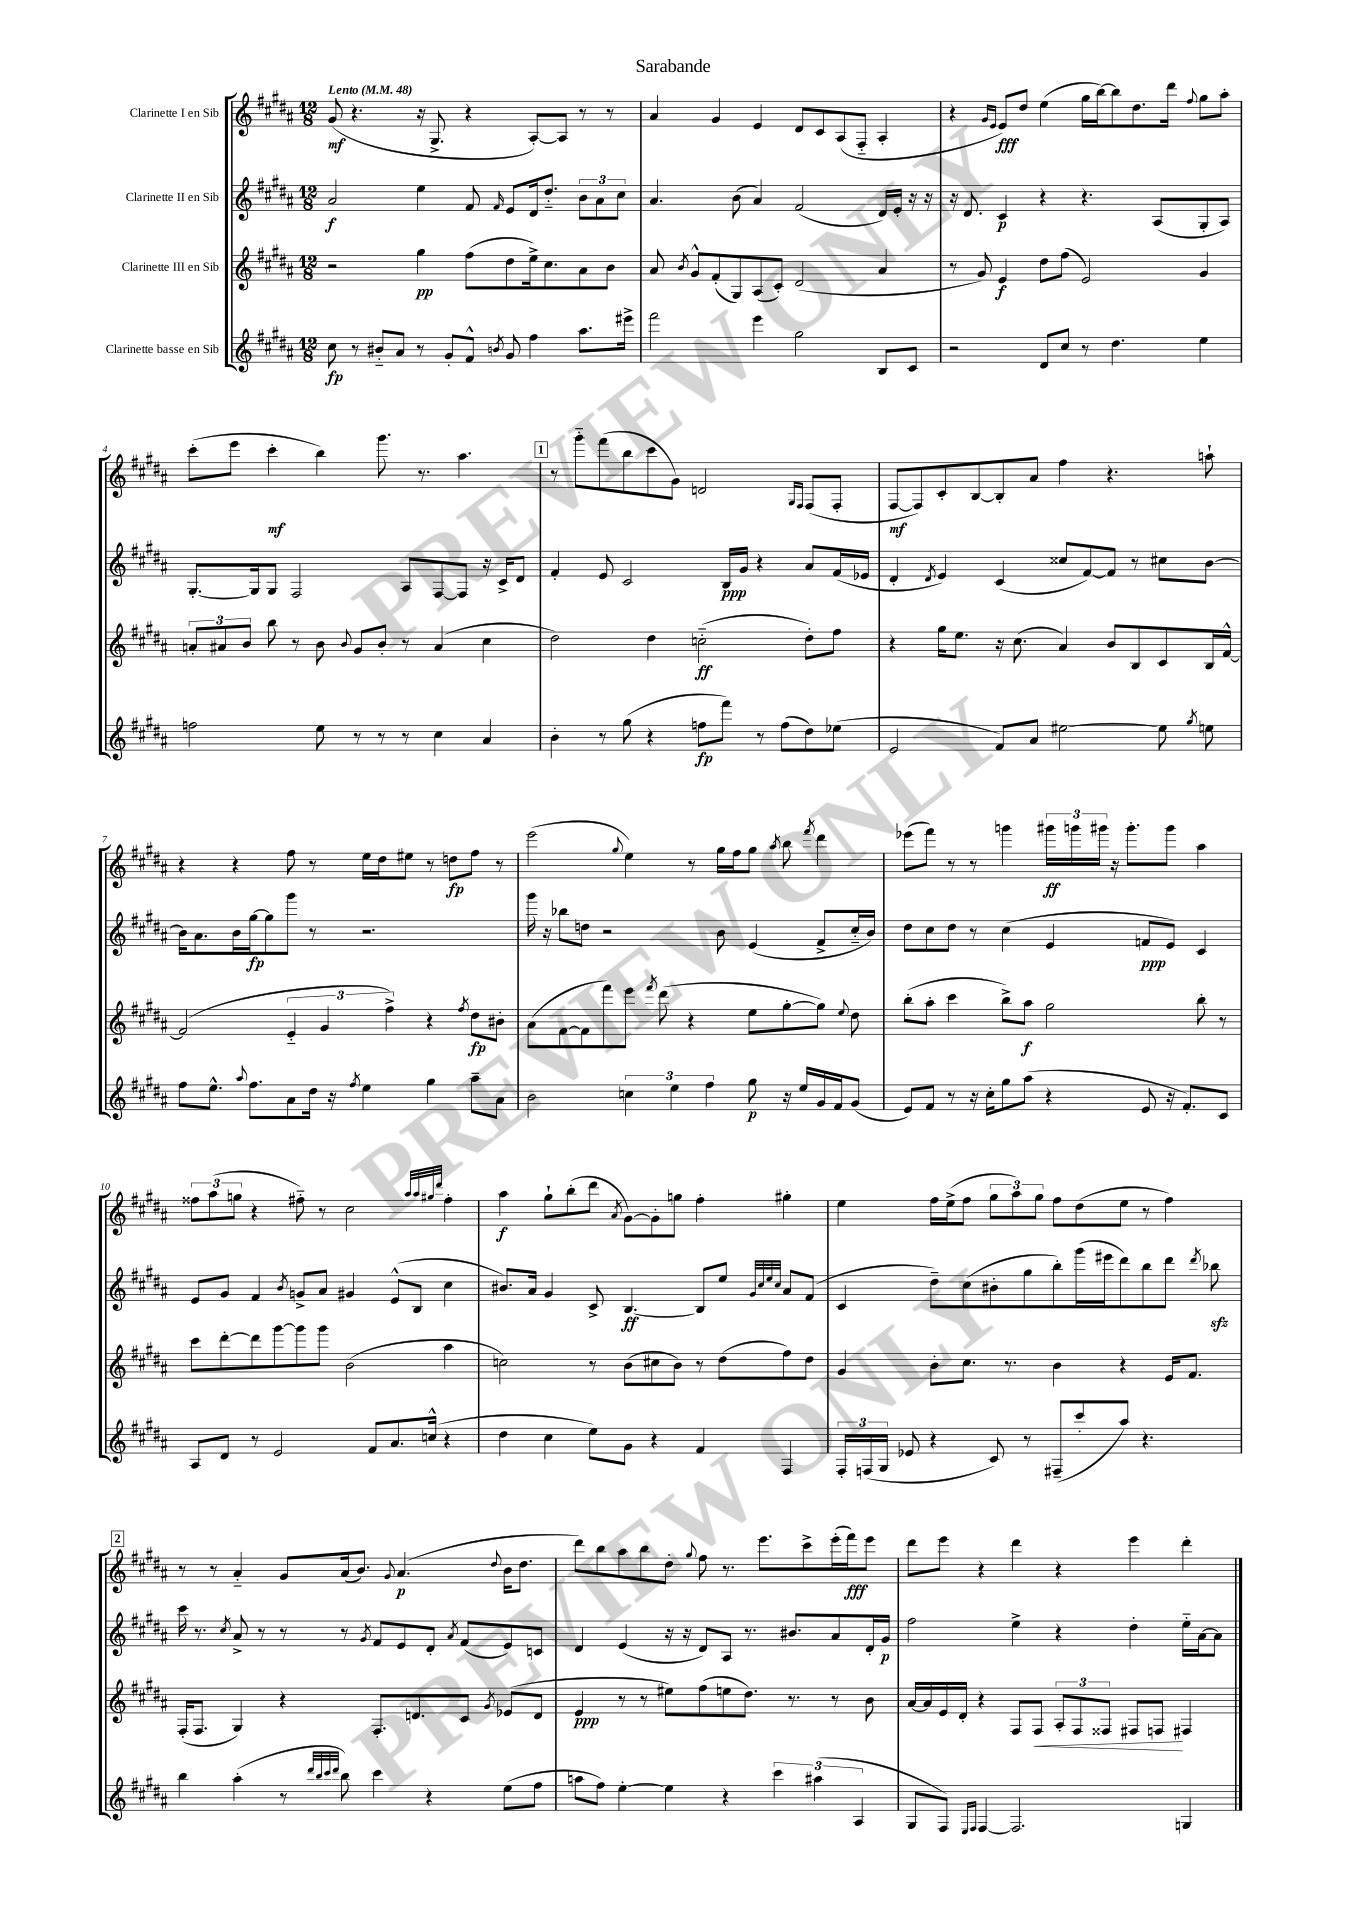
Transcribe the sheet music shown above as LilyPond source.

\header { title = "Sarabande" }
<<
\new StaffGroup <<
\new Staff = "s0" \with { instrumentName = "Clarinette I en Sib" } {
    \clef treble \key b \major \numericTimeSignature \time 12/8 \tempo "Lento" 4 = 48
    \autoBeamOff gis'8\mf( r4. r16 gis8.-> r4 ais8[~-.) ais8] r8 r8 |
    ais'4 gis'4 e'4 dis'8[ cis'8 ais8( fis8]-_ ais4-. |
    r4 \grace { gis'16[ e'16] } e'8[\fff) dis''8] e''4( gis''16[ b''16~) b''8 dis''8. dis'''16] \appoggiatura { fis''8 } gis''8[ ais''8]-. |
    cis'''8[-.( e'''8] cis'''4-.\mf b''4) gis'''8. r8. ais''4. |
    \mark \markup { \box "1" } r8 gis'''8[-_ fis'''8( b''8 cis'''8 gis'8]) d'2 \grace { gis16[ fis16] } fis8[( fis8]-. |
    fis8[~\mf fis8) cis'8-. b8~ b8-. ais'8] fis''4 r4. a''8-! |
    r4 r4 fis''8 r8 e''16[ dis''16 eis''8] r8 d''8[\fp fis''8] r8 |
    e'''2( \appoggiatura { gis''8 } e''4) r8 gis''16[ fis''16 gis''8] \acciaccatura { ais''8 } b''8 \acciaccatura { fis'''8 } dis'''4 |
    ees'''8[( fis'''8]) r8 r8 g'''4 \tuplet 3/2 { gis'''16[\ff g'''16 gis'''16] } r16 gis'''8.[-. gis'''8] ais''4 |
    \tuplet 3/2 { fisis''8[ ais''8( g''8] } r4 fis''8-_) r8 cis''2 \grace { ais''32[ ais''32 gis''32 dis'''32] } fis''4-. |
    ais''4\f gis''8[-! b''8-.( dis'''8] \acciaccatura { ais'8 } gis'8[~) gis'8-. g''8] fis''4-. gis''4-. |
    e''4 fis''16[ e''16->( fis''8] \tuplet 3/2 { gis''8[ ais''8) gis''8] } fis''8[ dis''8( e''8] r8 fis''4) |
    \mark \markup { \box "2" } r8 r8 ais'4-_ gis'8[ ais'16( b'8.]) \appoggiatura { gis'8 } ais'4.\p( \appoggiatura { dis''8 } b'16[ dis''8.] |
    dis'''8[) b''8 ais''8 b''8 dis''8]-. \appoggiatura { gis''8 } fis''8 r8. e'''8.[ cis'''8-> e'''16-.( fis'''16\fff) e'''8] |
    dis'''8[ e'''8] r4 dis'''4 r4 e'''4 dis'''4-. \bar "|." |
}
\new Staff = "s1" \with { instrumentName = "Clarinette II en Sib" } {
    \clef treble \key b \major \numericTimeSignature \time 12/8
    \autoBeamOff ais'2\f e''4 fis'8 \grace { fis'16 } e'8[ dis'16 dis''8.]-_ \tuplet 3/2 { b'8[ ais'8 cis''8] } |
    ais'4. b'8( ais'4) fis'2( dis'16[) e'16]-. r16 r16 |
    r16 dis'8. cis'4\p r4 r4. ais8[( gis8-. ais8]) |
    gis8.[~-. gis16 gis8] fis2 ais8[ fis8~ fis8] r16 cis'16[-> dis'8] |
    \mark \markup { \box "1" } fis'4-. e'8 cis'2 b16[\ppp gis'16] r4 ais'8[ fis'16( ees'16] |
    dis'4-. \acciaccatura { dis'8 } e'4) cis'4( cisis''8[ fis'8~) fis'8] r8 cis''8[ b'8]~ |
    b'16[ ais'8. b'16 gis''16~\fp gis''8 gis'''8] r8 r2. |
    gis'''16 r16 bes''8[ d''8] r2 b'8 e'4( fis'8[-> cis''16-_ b'16]) |
    dis''8[ cis''8 dis''8] r8 cis''4( e'4 f'8[\ppp e'8]) cis'4 |
    e'8[ gis'8] fis'4 \acciaccatura { b'8 } g'8[-> ais'8] gis'4 e'8[-^( b8] cis''4 |
    bis'8.[) ais'16] gis'4 cis'8-> b4.~\ff b8[ e''8] \grace { gis'32[ cis''32 e''32 cis''32] } ais'8[ fis'8]( |
    cis'4 dis''8[--) cis''8( bis'8-. gis''8 b''8-.) gis'''16( eis'''16 dis'''8) b''8 dis'''8] \acciaccatura { dis'''8 } bes''8\sfz |
    \mark \markup { \box "2" } cis'''16 r8. \acciaccatura { cis''8 } ais'8-> r8 r8 r8 \acciaccatura { gis'8 } fis'8[ e'8 dis'8]-. \acciaccatura { ais'8 } fis'8[( e'8) c'8] |
    dis'4 e'4( r16 r16 dis'8[) ais8] r8. bis'8.[ ais'8 dis'16-. gis'16]\p |
    fis''2 e''4-> r4 dis''4-. e''16[-_ ais'16~ ais'8] \bar "|." |
}
\new Staff = "s2" \with { instrumentName = "Clarinette III en Sib" } {
    \clef treble \key b \major \numericTimeSignature \time 12/8
    \autoBeamOff r2 gis''4\pp fis''8[( dis''8 e''16->) cis''8. ais'8 b'8] |
    ais'8 \acciaccatura { b'8 } gis'8[-^ fis'8-.( gis8) ais8( cis'8]-.) dis'2( ais'4 |
    r8 gis'8) e'4\f dis''8[ fis''8]( e'2) gis'4 |
    \tuplet 3/2 { a'8[-. ais'8 b'8] } b''8 r8 b'8 \appoggiatura { b'8 } gis'8[ b'8]-. r8 ais'4( cis''4 |
    \mark \markup { \box "1" } dis''2) dis''4 c''2-_\ff( dis''8[-.) fis''8] |
    r4 gis''16[ e''8.] r16 cis''8.( ais'4) b'8[ b8 cis'8 b16 fis'16]~-^ |
    fis'2( \tuplet 3/2 { e'4-_ gis'4 fis''4->) } r4 \acciaccatura { fis''8 } dis''8[\fp bis'8]-. |
    ais'8[( fis'8~ fis'8 fis'''8) e'''8] \acciaccatura { fis'''8 } dis'''8( r4 e''8[ gis''8~-. gis''8]) \appoggiatura { e''8 } dis''8 |
    b''8[-.( ais''8]-. cis'''4 b''8[->) ais''8]\f gis''2 b''8-. r8 |
    cis'''8[ dis'''8~-. dis'''8 gis'''8~ gis'''8 gis'''8] b'2( ais''4 |
    c''2) r8 b'8[( cis''8 b'8]) r8 dis''8[( fis''8) dis''8] |
    gis'4 b'8[-. cis''8.] r8. b'4 r4 e'16[ fis'8.] |
    \mark \markup { \box "2" } fis16[-.( fis8.] gis4) r4 fis8.[-. d'8. cis'8] \acciaccatura { gis'8 } ees'8[( d'8] |
    e'4\ppp r8 r8 eis''8[) fis''8( e''8 dis''8.]) r8. r8 b'8 |
    ais'16[~ ais'16 e'16 dis'16]-. r4 fis8[ fis8]\< \tuplet 3/2 { ais8[-. fis8 fisis8] } fis8[ f8]\! fis4 \bar "|." |
}
\new Staff = "s3" \with { instrumentName = "Clarinette basse en Sib" } {
    \clef treble \key b \major \numericTimeSignature \time 12/8
    \autoBeamOff cis''8\fp r8 bis'8[-_ ais'8] r8 gis'8[-. fis'8]-^ \acciaccatura { b'8 } gis'8 fis''4 ais''8.[ eis'''16]-> |
    fis'''2 e'''4 gis''2 b8[ cis'8] |
    r2 dis'8[ cis''8] r8 dis''4. e''4 |
    f''2 e''8 r8 r8 r8 cis''4 ais'4 |
    \mark \markup { \box "1" } b'4-. r8 gis''8( r4 f''8[\fp fis'''8]) r8 f''8[( dis''8) ees''8]( |
    e'2 fis'8[) ais'8] eis''2~ eis''8 \acciaccatura { gis''8 } e''8 |
    fis''8[ e''8.]-^ \appoggiatura { ais''8 } fis''8.[ ais'8 dis''16] r16 \acciaccatura { fis''8 } e''4 gis''4 ais''8[-- ais'8] |
    b'2 \tuplet 3/2 { c''4 e''4 fis''4 } gis''8\p r16 e''16[ gis'16 fis'16 gis'8]( |
    e'8[) fis'8] r8 r16 cis''16[-. gis''8 ais''8]( r4 e'8 r16 fis'8.[-.) cis'8] |
    ais8[ dis'8] r8 e'2 fis'8[ ais'8. c''16]-^( r4 |
    dis''4 cis''4 e''8[) gis'8] r4 fis'4 fis4 |
    \tuplet 3/2 { fis16[-. f16( gis16] } ees'8 r4 cis'8) r8 fis8[--( cis'''8-. ais''8]) r4. |
    \mark \markup { \box "2" } b''4 ais''4-.( r8 \grace { dis'''32[ b''32 cis'''32 dis'''32] } b''8) cis'''4 r4 e''8[( fis''8] |
    a''8[ fis''8]) e''4~-. e''4 r4 \tuplet 3/2 { cis'''4 ais''4( ais4 } |
    gis8[ fis8]) \grace { e16[ fis16] } fis4~ fis2. g4 \bar "|." |
}
>>
>>
